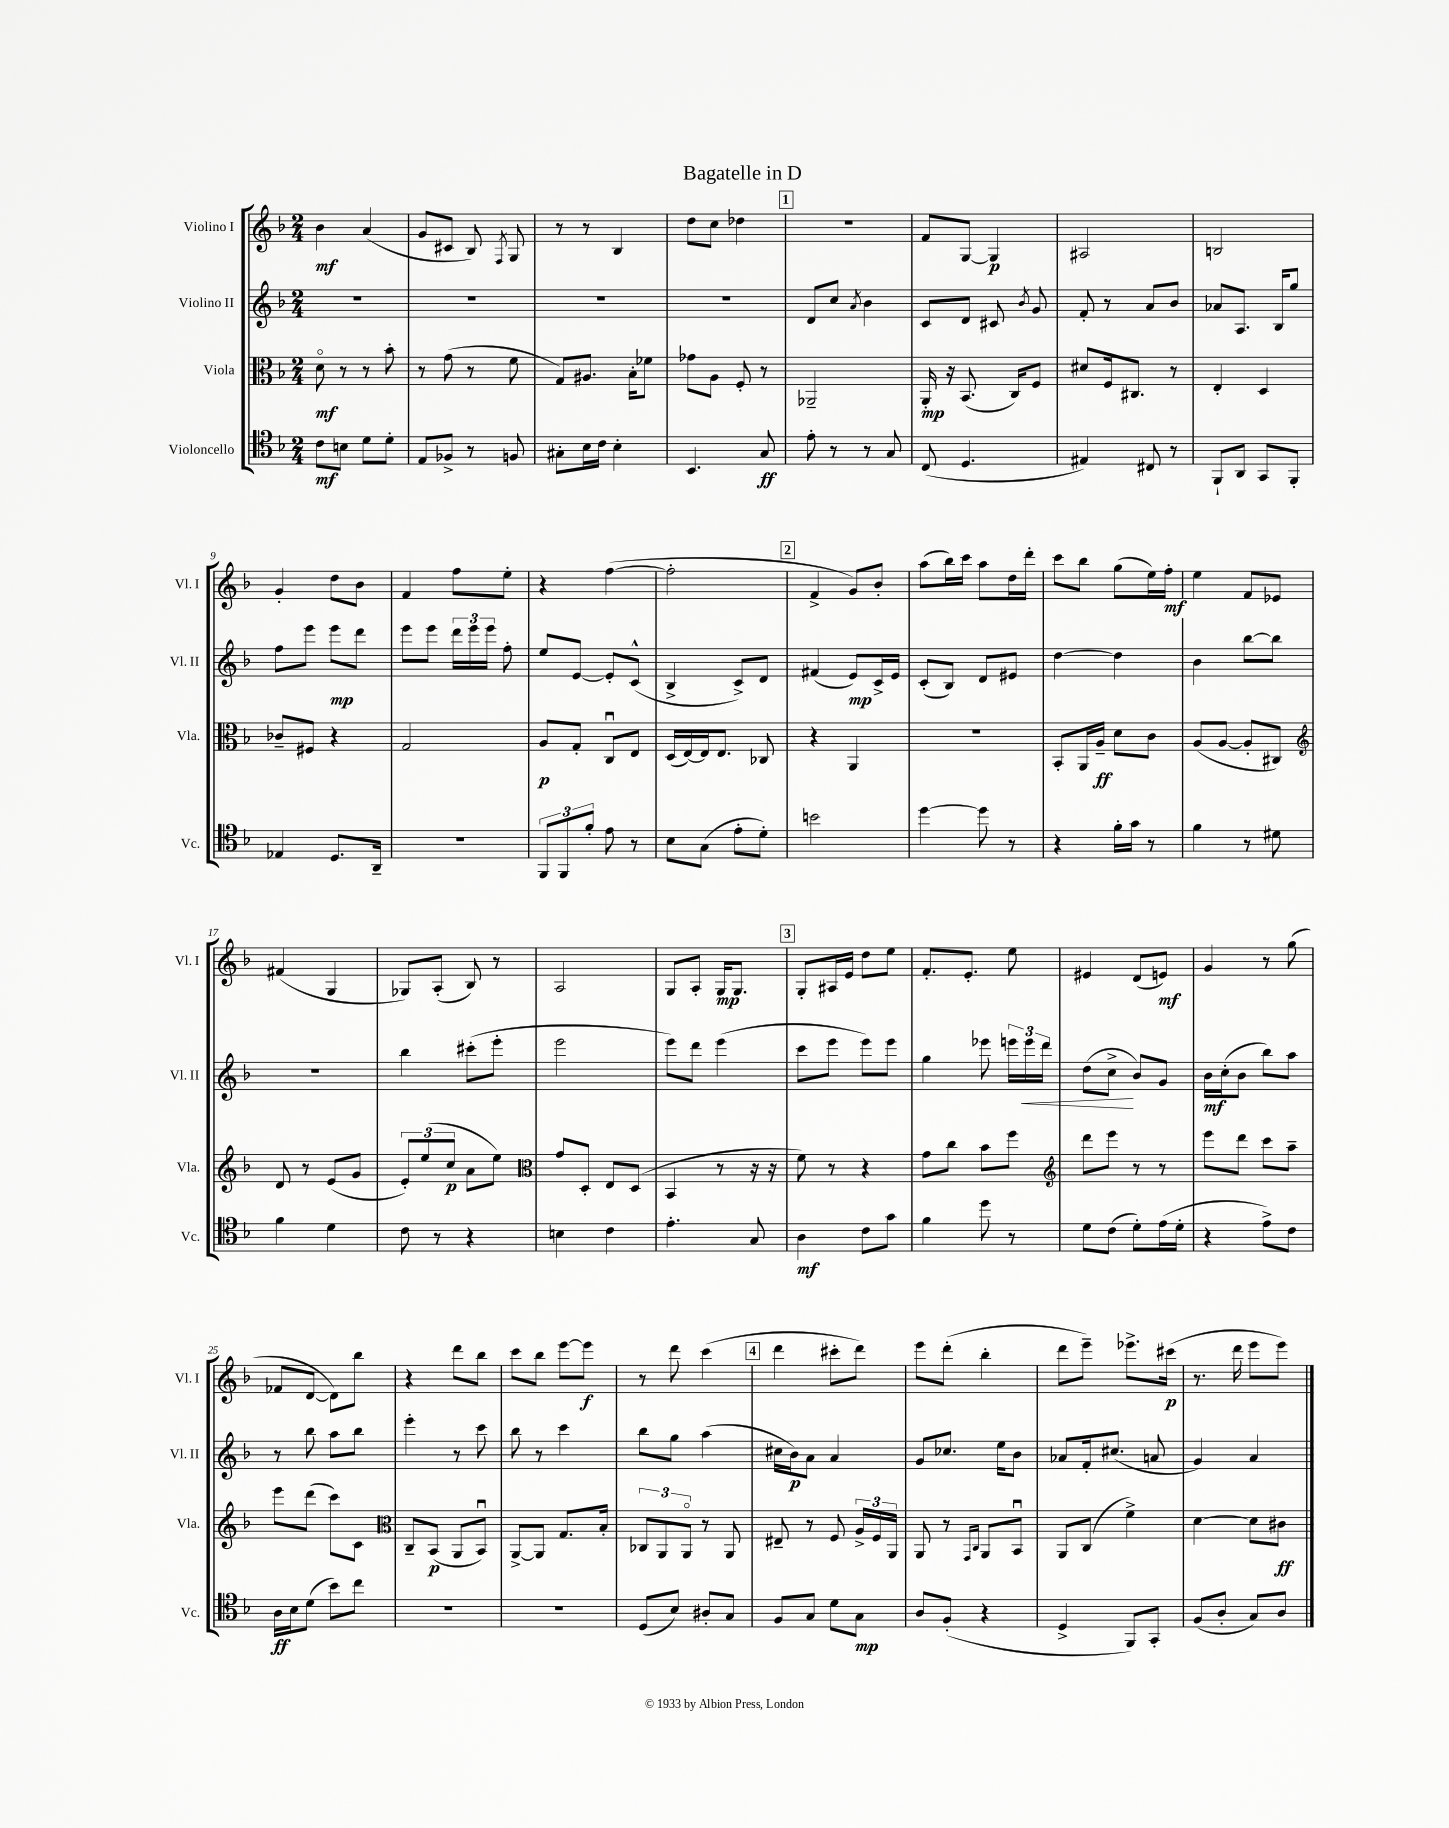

**kern	**dynam	**kern	**dynam	**kern	**dynam	**kern	**dynam
*part4	*part4	*part3	*part3	*part2	*part2	*part1	*part1
*staff4	*staff4	*staff3	*staff3	*staff2	*staff2	*staff1	*staff1
*I"Violoncello	*	*I"Viola	*	*I"Violino II	*	*I"Violino I	*
*I'Vc.	*	*I'Vla.	*	*I'Vl. II	*	*I'Vl. I	*
*clefC4	*	*clefC3	*	*clefG2	*	*clefG2	*
*k[b-]	*	*k[b-]	*	*k[b-]	*	*k[b-]	*
*M2/4	*	*M2/4	*	*M2/4	*	*M2/4	*
=1	=1	=1	=1	=1	=1	=1	=1
8c\L	mf	8d\	mf	2r	.	4b-\	mf
8Bn\J	.	8r	.	.	.	.	.
8d\L	.	8r	.	.	.	(4a/	.
8d'\J	.	8b-'\	.	.	.	.	.
=2	=2	=2	=2	=2	=2	=2	=2
8E/L	.	8r	.	2r	.	8g/L	.
8F-X^/J	.	(8g\	.	.	.	8c#X/J	.
8r	.	8r	.	.	.	8B-/)	.
.	.	.	.	.	.	8qF/	.
8Fn/	.	8f\	.	.	.	8G/	.
=3	=3	=3	=3	=3	=3	=3	=3
8G#X'\L	.	8G/L)	.	2r	.	8r	.
16B-\L	.	8.A#X/J	.	.	.	8r	.
16c\JJ	.	.	.	.	.	.	.
4B-'\	.	.	.	.	.	4B-/	.
.	.	16B-'\KL	.	.	.	.	.
.	.	8f-X\J	.	.	.	.	.
=4	=4	=4	=4	=4	=4	=4	=4
4.BB-/	.	8g-X\L	.	2r	.	8dd\L	.
.	.	8A\J	.	.	.	8cc\J	.
.	.	8F'/	.	.	.	4dd-X\	.
8G/	ff	8r	.	.	.	.	.
!!LO:REH:place=s1:t=1
=5	=5	=5	=5	=5	=5	=5	=5
8e'\	.	2AA-X~/	.	8d/L	.	2r	.
8r	.	.	.	8cc/J	.	.	.
.	.	.	.	8qa/	.	.	.
8r	.	.	.	4b-\	.	.	.
8G/	.	.	.	.	.	.	.
=6	=6	=6	=6	=6	=6	=6	=6
(8C/	.	16AA'/	mp	8c/L	.	8f/L	.
.	.	16r	.	.	.	.	.
4.D/	.	(8.BB-/	.	8d/J	.	[8G/J	.
.	.	.	.	8c#X/	.	4G/]	p
.	.	16C/KL)	.	.	.	.	.
.	.	.	.	8qb-/	.	.	.
.	.	8F/J	.	8g/	.	.	.
=7	=7	=7	=7	=7	=7	=7	=7
4E#X/)	.	8d#X/L	.	8f'/	.	2A#X/	.
.	.	16F/k	.	8r	.	.	.
.	.	8.C#X/J	.	.	.	.	.
8C#X/	.	.	.	8a/L	.	.	.
8r	.	8r	.	8b-/J	.	.	.
=8	=8	=8	=8	=8	=8	=8	=8
8FF`/L	.	4E'/	.	8a-X/L	.	2Bn/	.
8AA/J	.	.	.	8.A/J	.	.	.
8GG/L	.	4D/	.	.	.	.	.
.	.	.	.	16B-/KL	.	.	.
8FF'/J	.	.	.	8gg/J	.	.	.
!!LO:LB:g=z
=9	=9	=9	=9	=9	=9	=9	=9
4E-X/	.	8c-X~/L	.	8ff\L	.	4g'/	.
.	.	8F#X/J	.	8eee\J	.	.	.
8.D/L	.	4r	.	8eee\L	mp	8dd\L	.
.	.	.	.	8ddd\J	.	8b-\J	.
16AA~/Jk	.	.	.	.	.	.	.
=10	=10	=10	=10	=10	=10	=10	=10
2r	.	2G/	.	8eee\L	.	4f/	.
.	.	.	.	8eee\J	.	.	.
.	.	.	.	24ddd\LL	.	8ff\L	.
.	.	.	.	24eee\	.	.	.
.	.	.	.	24eee\JJ	.	.	.
.	.	.	.	8ff'\	.	8ee'\J	.
=11	=11	=11	=11	=11	=11	=11	=11
12FF/L	.	8A/L	p	8ee/L	.	4r	.
12FF/	.	.	.	.	.	.	.
.	.	8G'/J	.	[8e/J	.	.	.
12f'/J	.	.	.	.	.	.	.
8e\	.	8Cu/L	.	8e'/L]	.	([4ff\	.
8r	.	8E/J	.	(8c^^/J	.	.	.
=12	=12	=12	=12	=12	=12	=12	=12
8B-\L	.	(16D/LL	.	4B-^/	.	2ff'\]	.
.	.	[16E/)	.	.	.	.	.
(8G\J	.	16E/J]	.	.	.	.	.
.	.	8.E/J	.	.	.	.	.
8e'\L	.	.	.	8c^/L)	.	.	.
8d'\J)	.	8C-X/	.	8d/J	.	.	.
!!LO:REH:place=s1:t=2
=13	=13	=13	=13	=13	=13	=13	=13
2bn\	.	4r	.	(4f#X/	.	4f^/	.
.	.	4AA/	.	8e/L)	mp	8g/L)	.
.	.	.	.	16c^/L	.	8b-'/J	.
.	.	.	.	16e/JJ	.	.	.
=14	=14	=14	=14	=14	=14	=14	=14
[4dd\	.	2r	.	(8c'/L	.	(8aa\L	.
.	.	.	.	8B-/J)	.	16bb-\L)	.
.	.	.	.	.	.	16ccc\JJ	.
8dd\]	.	.	.	8d/L	.	8aa\L	.
8r	.	.	.	8e#X/J	.	16dd\L	.
.	.	.	.	.	.	16ddd'\JJ	.
=15	=15	=15	=15	=15	=15	=15	=15
4r	.	8BB-'/L	.	[4dd\	.	8ccc\L	.
.	.	16AA/L	.	.	.	8bb-\J	.
.	.	16A~/JJ	ff	.	.	.	.
16f'\LL	.	8d\L	.	4dd\]	.	(8gg\L	.
16g\JJ	.	.	.	.	.	.	.
8r	.	8c\J	.	.	.	16ee\L)	.
.	.	.	.	.	.	16ff'\JJ	mf
=16	=16	=16	=16	=16	=16	=16	=16
4f\	.	(8A/L	.	4b-\	.	4ee\	.
.	.	[8A/J	.	.	.	.	.
8r	.	8A'/L]	.	[8bb-\L	.	8f/L	.
8d#X\	.	8C#X/J)	.	8bb-\J]	.	8e-X/J	.
!!LO:LB:g=z
=17	=17	=17	=17	=17	=17	=17	=17
*	*	*clefG2	*	*	*	*	*
4f\	.	8d/	.	2r	.	(4f#X/	.
.	.	8r	.	.	.	.	.
4d\	.	(8e/L	.	.	.	4G/	.
.	.	8g/J	.	.	.	.	.
=18	=18	=18	=18	=18	=18	=18	=18
8c\	.	12e'/L)	.	4bb-\	.	8G-X/L)	.
.	.	(12ee/	.	.	.	.	.
8r	.	.	.	.	.	(8A'/J	.
.	.	12cc/J	p	.	.	.	.
4r	.	8a\L	.	(8ccc#X'\L	.	8B-/)	.
.	.	8ee\J)	.	8eee'\J	.	8r	.
=19	=19	=19	=19	=19	=19	=19	=19
*	*	*clefC3	*	*	*	*	*
4Bn\	.	8g/L	.	2eee\	.	2A/	.
.	.	8D'/J	.	.	.	.	.
4c\	.	8E/L	.	.	.	.	.
.	.	(8D/J	.	.	.	.	.
=20	=20	=20	=20	=20	=20	=20	=20
4.e'\	.	4BB-/	.	8eee\L)	.	8G/L	.
.	.	.	.	8ddd\J	.	8A'/J	.
.	.	8r	.	(4eee\	.	16G/KL	mp
.	.	.	.	.	.	8.G/J	.
8G/	.	16r	.	.	.	.	.
.	.	16r	.	.	.	.	.
!!LO:REH:place=s1:t=3
=21	=21	=21	=21	=21	=21	=21	=21
4A\	mf	8f\)	.	8ccc\L	.	8G'/L	.
.	.	8r	.	8eee\J	.	16A#X/L	.
.	.	.	.	.	.	16e/JJ	.
8c\L	.	4r	.	8eee\L)	.	8dd\L	.
8g\J	.	.	.	8eee\J	.	8ee\J	.
=22	=22	=22	=22	=22	=22	=22	=22
4f\	.	8g\L	.	4gg\	.	8.f'/L	.
.	.	8cc\J	.	.	.	.	.
.	.	.	.	.	.	8.e'/J	.
8dd\	.	8b-\L	.	8eee-X\	.	.	.
8r	.	8ff\J	.	24eeen\LL	.	8ee\	.
!	!	!	!	!	!LO:HP:b	!	!
.	.	.	.	24eee\	<	.	.
.	.	.	.	24ddd\JJ	.	.	.
=23	=23	=23	=23	=23	=23	=23	=23
*	*	*clefG2	*	*	*	*	*
8d\L	.	8ddd\L	.	(8dd\L	.	4e#X/	.
(8c\J	.	8eee\J	.	8cc^\J	.	.	.
8d'\L)	.	8r	.	8b-/L)	[	(8d/L	.
(16e\L	.	8r	.	8g/J	.	8en/J)	mf
16d'\JJ	.	.	.	.	.	.	.
=24	=24	=24	=24	=24	=24	=24	=24
4r	.	8eee\L	.	16b-\LL	mf	4g/	.
.	.	.	.	(16cc'\J	.	.	.
.	.	8ddd\J	.	8b-\J	.	.	.
8e^\L)	.	8ccc\L	.	8bb-\L)	.	8r	.
8c\J	.	8aa~\J	.	8aa\J	.	(8gg\	.
!!LO:LB:g=z
=25	=25	=25	=25	=25	=25	=25	=25
16A\LL	ff	8eee\L	.	8r	.	8f-X/L	.
16B-\J	.	.	.	.	.	.	.
(8d\J	.	(8ddd\J	.	8bb-\	.	[8d/J	.
8b-\L)	.	8ccc\L)	.	8aa\L	.	8d\L])	.
8cc\J	.	8c\J	.	8bb-\J	.	8bb-\J	.
=26	=26	=26	=26	=26	=26	=26	=26
*	*	*clefC3	*	*	*	*	*
2r	.	8C~/L	.	4eee'\	.	4r	.
.	.	(8BB-/J	p	.	.	.	.
.	.	8AA/L	.	8r	.	8ddd\L	.
.	.	8BB-u/J)	.	8ccc\	.	8bb-\J	.
=27	=27	=27	=27	=27	=27	=27	=27
2r	.	[8AA^/L	.	8bb-\	.	8ccc\L	.
.	.	8AA/J]	.	8r	.	8bb-\J	.
.	.	8.G/L	.	4ccc\	.	[8eee\L	.
.	.	.	.	.	.	8eee\J]	f
.	.	16B-'/Jk	.	.	.	.	.
=28	=28	=28	=28	=28	=28	=28	=28
(8D/L	.	12C-X/L	.	8bb-\L	.	8r	.
.	.	12AA/	.	.	.	.	.
8B-/J)	.	.	.	8gg\J	.	8ddd\	.
.	.	12AA/J	.	.	.	.	.
8A#X'/L	.	8r	.	(4aa\	.	(4ccc\	.
8G/J	.	8AA/	.	.	.	.	.
!!LO:REH:place=s1:t=4
=29	=29	=29	=29	=29	=29	=29	=29
8F/L	.	8E#X~/	.	16cc#X\LL	.	4ddd\	.
.	.	.	.	16b-\J)	p	.	.
8G/J	.	8r	.	8a\J	.	.	.
8d\L	.	8F/	.	4a/	.	8ccc#X'\L	.
8G\J	mp	24A^/LL	.	.	.	8ddd\J)	.
.	.	24F/	.	.	.	.	.
.	.	24AA/JJ	.	.	.	.	.
=30	=30	=30	=30	=30	=30	=30	=30
8A/L	.	8AA/	.	8g/L	.	8eee\L	.
(8F'/J	.	8r	.	8.cc-X/J	.	(8ddd'\J	.
.	.	16qqGG/LL	.	.	.	.	.
.	.	16qqC/JJ	.	.	.	.	.
4r	.	8AA/L	.	.	.	4bb-'\	.
.	.	.	.	16ee\KL	.	.	.
.	.	8BB-u/J	.	8b-\J	.	.	.
=31	=31	=31	=31	=31	=31	=31	=31
4D^/	.	8AA/L	.	8a-X/L	.	8ddd\L	.
.	.	(8C/J	.	16f'/k	.	8eee~\J)	.
.	.	.	.	(8.cc#X/J	.	.	.
8FF/L)	.	4f^\)	.	.	.	8.eee-X^\L	.
8GG'/J	.	.	.	8an/	.	.	.
.	.	.	.	.	.	(16ccc#X\Jk	p
=32	=32	=32	=32	=32	=32	=32	=32
(8F/L	.	[4d\	.	4g/)	.	8.r	.
8A'/J	.	.	.	.	.	.	.
.	.	.	.	.	.	16ddd\	.
8G/L)	.	8d\L]	.	4a/	.	8eee\L	.
8A/J	.	8c#X\J	ff	.	.	8eee\J)	.
==	==	==	==	==	==	==	==
*-	*-	*-	*-	*-	*-	*-	*-
